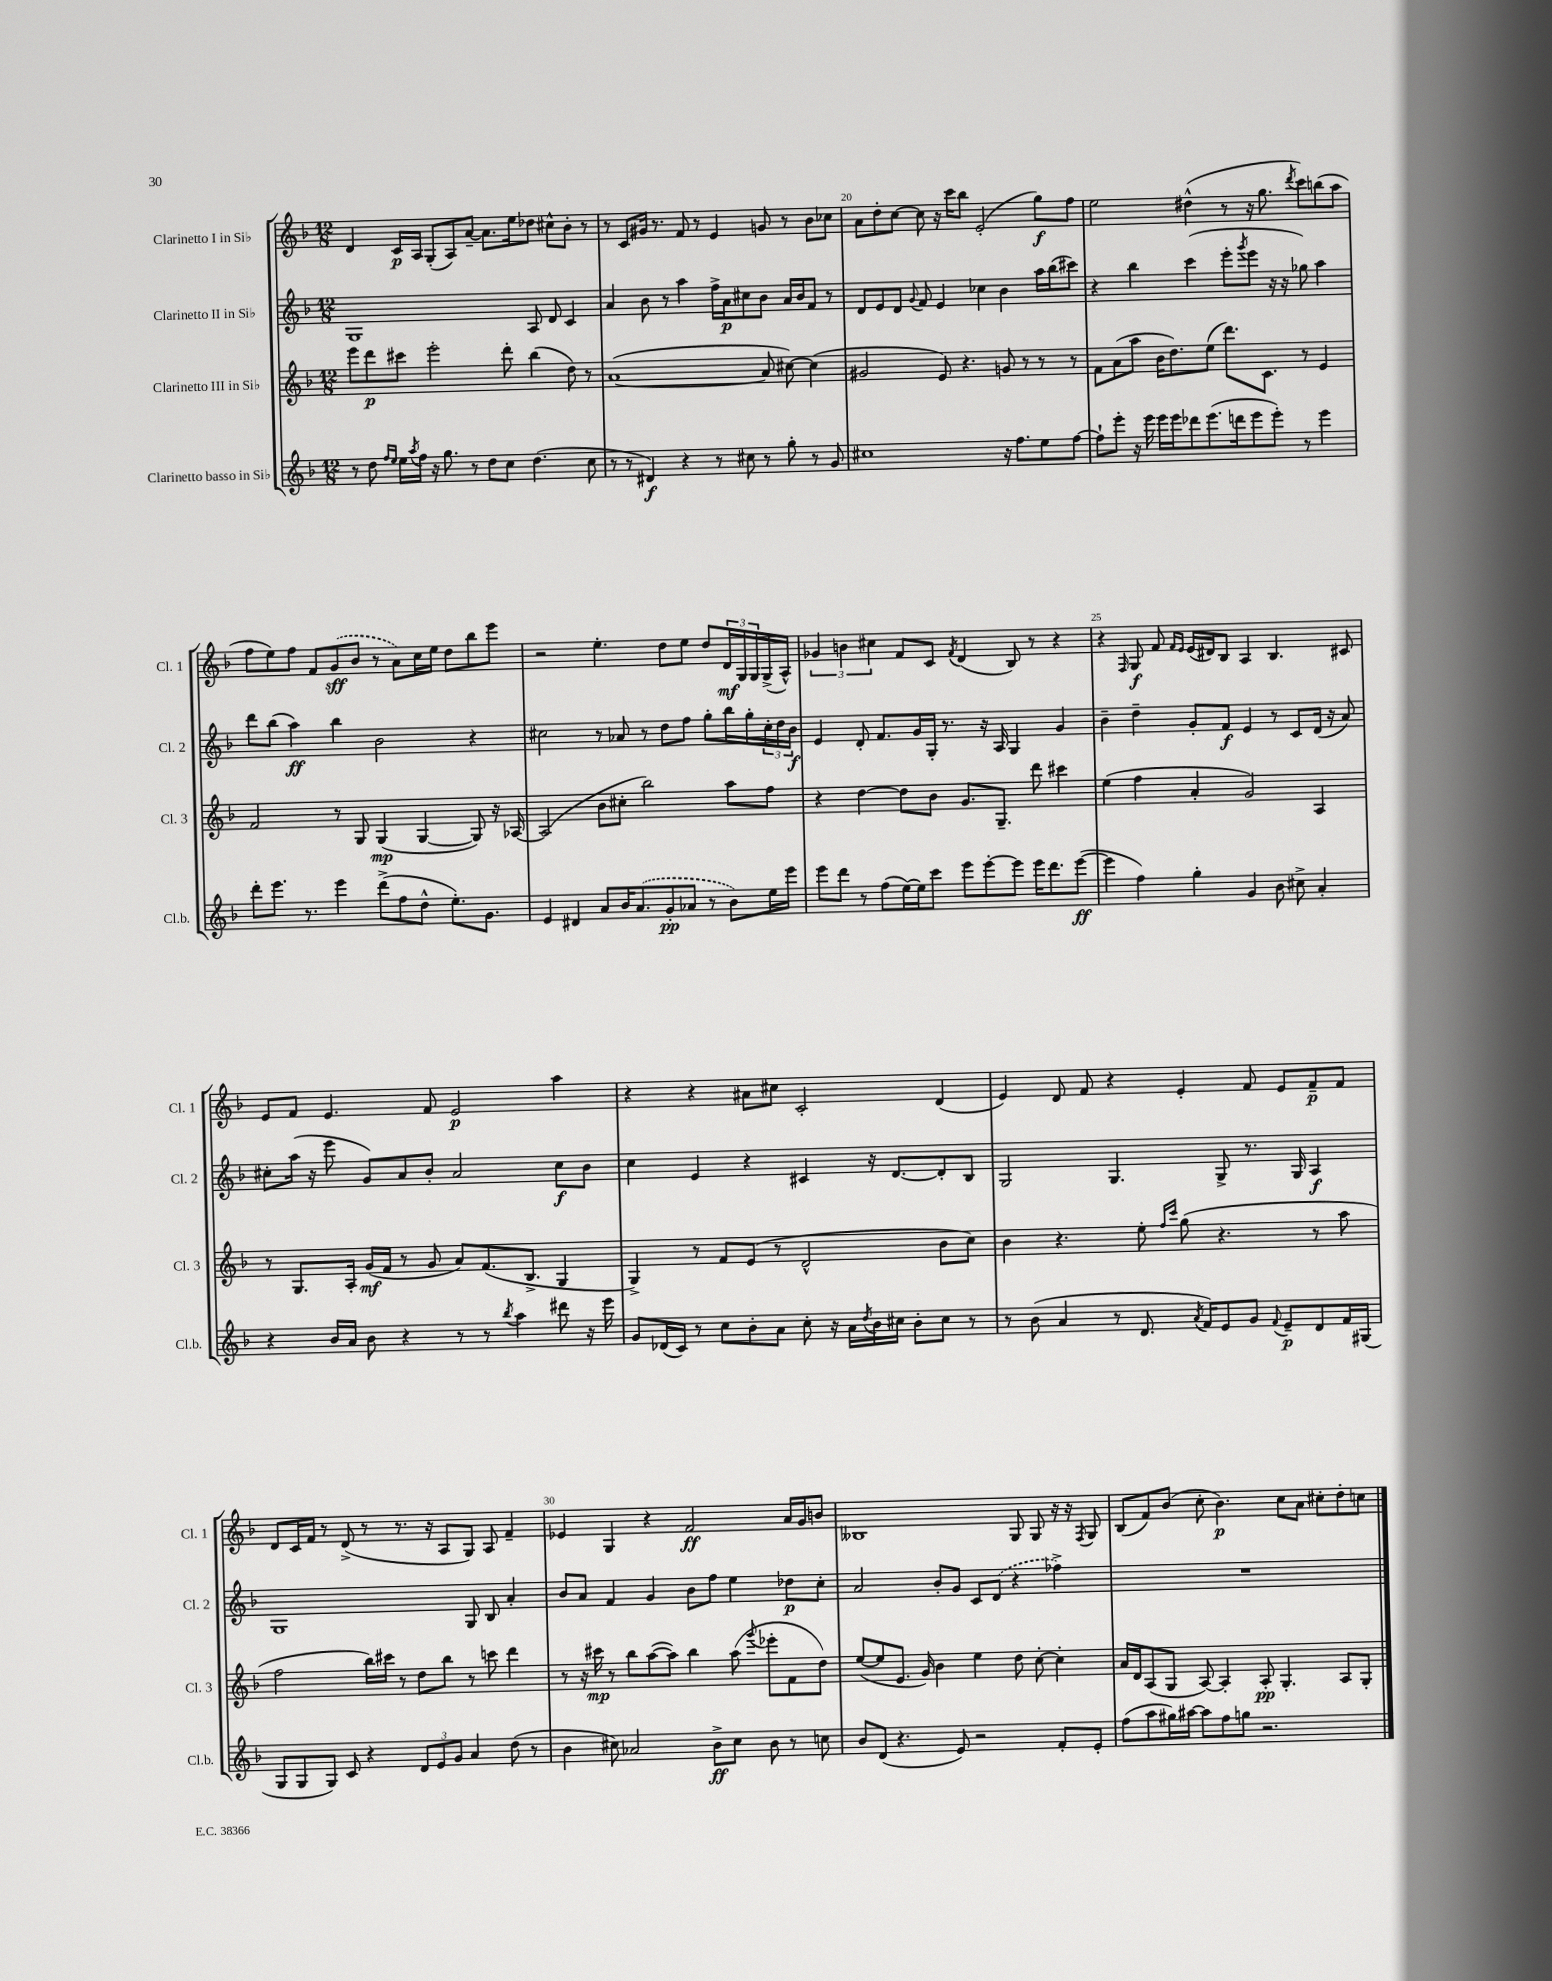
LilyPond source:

<<
\new StaffGroup <<
\new Staff = "s0" \with { instrumentName = "Clarinetto I in Sib" shortInstrumentName = "Cl. 1" } {
    \clef treble \key f \major \numericTimeSignature \time 12/8
    d'4 c'16\p a16 g8-.( a8) a'8~-- a'8. e''16 des''8 cis''8-^ bes'8-. r8 |
    r8 c'8 gis'16 r8. f'8 r8 e'4 g'8 r8 bes'8 ces''8 |
    a'8 d''8-. c''8~ c''8 r16 c'''16 bes''8 e'2-.( g''8\f) f''8 |
    e''2 dis''4-^( r8 r16 g''8. \acciaccatura { d'''8 } c'''8) b''8( a''8 |
    f''8 e''8) f''8 f'8 \once \slurDashed g'8\sff( bes'8 r8 a'8) c''16 e''16 d''8 bes''8 e'''8 |
    r2 e''4.-. d''8 e''8 d''8 \tuplet 3/2 { d'16\mf g16 g16 } g16->( a16-^) |
    \tuplet 3/2 { ges'4 b'4 cis''4 } f'8 c'8 \acciaccatura { f'8 } d'4( bes8) r8 r4 |
    r4 \grace { f16 } g8\f f'8 \grace { f'16 e'16 } e'16( dis'16) bes8 a4 bes4. cis'8 |
    e'8 f'8 e'4. f'8 e'2\p a''4 |
    r4 r4 ais'8 cis''8 c'2-. d'4( |
    e'4) d'8 f'8 r4 e'4-. f'8 e'8 f'8--\p f'8 |
    d'8 c'16 f'16 r8 d'8->( r8 r8. r16 a8 g8) a8 f'4-- |
    ees'4 g4 r4 f'2\ff a'16 g'16 b'8 |
    beses1 g8 g8 r16 r16 \acciaccatura { f8 } g8 |
    bes8( f'8) bes'8( c''8-. bes'4.\p) c''8 a'8 cis''8-. d''8-. c''8 \bar "|." |
}
\new Staff = "s1" \with { instrumentName = "Clarinetto II in Sib" shortInstrumentName = "Cl. 2" } {
    \clef treble \key f \major \numericTimeSignature \time 12/8
    g1 a8 d'8 c'4 |
    a'4 bes'8 r8 a''4 f''16-> a'16\p cis''8 bes'8 a'16 bes'16 f'8 r8 |
    d'8 e'8 d'8 \appoggiatura { g'8 } f'8 e'4 ces''4 bes'4 a''16 bes''16( cis'''8) |
    r4 bes''4 c'''4( e'''8-. \acciaccatura { g'''8 } e'''8 r16 r16 ges''8) a''4 |
    d'''8 bes''8( a''4\ff) bes''4 bes'2 r4 |
    cis''2 r8 aes'8 r8 d''8 f''8 g''8-. bes''16 g''16-. \tuplet 3/2 { cis''16-. d''16 bes'16\f } |
    e'4 d'8-. f'8. g'16 g16-. r8. r16 a16 g4 g'4 |
    bes'4-- d''4-- g'8-. f'8\f e'4 r8 c'8 d'16( r16 a'8) |
    cis''8-. a''16( r16 e'''8 g'8) a'8 bes'8-. a'2 cis''8\f bes'8 |
    c''4 e'4 r4 cis'4 r16 d'8.~ d'8-. bes8 |
    g2 g4. g8-> r8. g16 a4\f |
    g1 g8 bes8 a'4-. |
    bes'8 a'8 f'4 g'4 bes'8 f''8 e''4 des''8\p c''8-. |
    a'2 bes'8-. g'8 c'8 \once \slurDashed d'8( r4 fes''4->) |
    R1. \bar "|." |
}
\new Staff = "s2" \with { instrumentName = "Clarinetto III in Sib" shortInstrumentName = "Cl. 3" } {
    \clef treble \key f \major \numericTimeSignature \time 12/8
    e'''8 d'''8\p cis'''8 e'''2-. d'''8-. bes''4( d''8) r8 |
    a'1~( a'8 cis''8~) cis''4( |
    gis'2 e'8) r4. g'8 r8 r8 r8 |
    f'8 a'8( a''8 bes'16 d''8.) e''8( d'''8.) c'8. r8 e'4 |
    f'2 r8 g8 g4\mp( g4~ g8) r16 aes16~ |
    aes2( bes'8 cis''8-. bes''2) a''8 f''8 |
    r4 d''4~ d''8 bes'8 g'8. g8.-- d'''8 cis'''4 |
    e''4( f''4 a'4-. g'2) a4 |
    r8 g8. a16-. g'16\mf( f'16 r8 g'8 a'8) f'8.( bes8.-> g4 |
    g4->) r8 f'8 e'8( r8 d'2-^ bes'8 c''8) |
    bes'4 r4. e''8-. \grace { f''16 c'''16 } g''8( r4. r8 a''8 |
    f''2 bes''16) cis'''16 r8 d''8 bes''8 r8 c'''8 d'''4 |
    r8 r16 cis'''16\mp r8 bes''8 a''8~( a''8) bes''4 a''8( \appoggiatura { g'''8 } ees'''8-. f'8 d''8) |
    e''8~( e''8 e'8. g'16) bes'4 e''4 d''8 c''8~-. c''4-. |
    a'16 d'16 a8( g8 a8~) a4-. a8-.\pp g4.-. a8 g8-. \bar "|." |
}
\new Staff = "s3" \with { instrumentName = "Clarinetto basso in Sib" shortInstrumentName = "Cl.b." } {
    \clef treble \key f \major \numericTimeSignature \time 12/8
    r8 d''8 \grace { f''16 e''16 } e''16 \acciaccatura { a''8 } f''16 r16 g''8. r8 d''8 c''8 d''4.( c''8 |
    r8 r8 dis'4\f) r4 r8 cis''8 r8 g''8-. r8 g'8 |
    cis''1 r16 f''8. e''8 f''8~ |
    f''8-! e'''8-. r16 e'''16 e'''16 e'''16 des'''8 e'''8.( d'''16 e'''8 e'''8-.) r8 e'''4 |
    d'''8-. e'''8. r8. e'''4 d'''8->( f''8 d''8-^ e''8.-.) g'8. |
    e'4 dis'4 a'8 bes'16 \once \slurDashed a'8.( g'8-.\pp aes'8 r8 bes'8) e''16 e'''16 |
    e'''8 d'''8 r8 f''8( e''16~) e''16 c'''8 e'''8 e'''8~-. e'''8 e'''16 d'''8. e'''8~\ff( |
    e'''4 f''4) g''4-. g'4 bes'8 cis''8-> a'4-. |
    r4 bes'16 a'16 bes'8 r4 r8 r8 \acciaccatura { bes''8 } a''4 dis'''8 r16 e'''16 |
    g'8 des'16( c'16) r8 c''8 bes'8-. a'8 c''8-. r16 a'16 \acciaccatura { d''8 } bes'16 cis''16 bes'8-. cis''8 r8 |
    r8 bes'8( a'4 r8 d'8. \acciaccatura { a'8 } f'16) e'8 g'8 \appoggiatura { f'8 } e'8--\p d'8 f'16 gis16( |
    g8 g8 g8) c'8 r4 \tuplet 3/2 { d'8 e'8 g'8 } a'4 d''8( r8 |
    bes'4 cis''8) aes'2 bes'8->\ff cis''8 bes'8 r8 c''8 |
    bes'8 d'8( r4. e'8) r2 f'8-. e'8-. |
    f''8( a''8 gis''16) ais''16~ ais''8 f''8 g''8 r2. \bar "|." |
}
>>
>>
\layout { \context { \Score currentBarNumber = #18 \override BarNumber.break-visibility = ##(#f #t #t) barNumberVisibility = #(every-nth-bar-number-visible 5) } }
